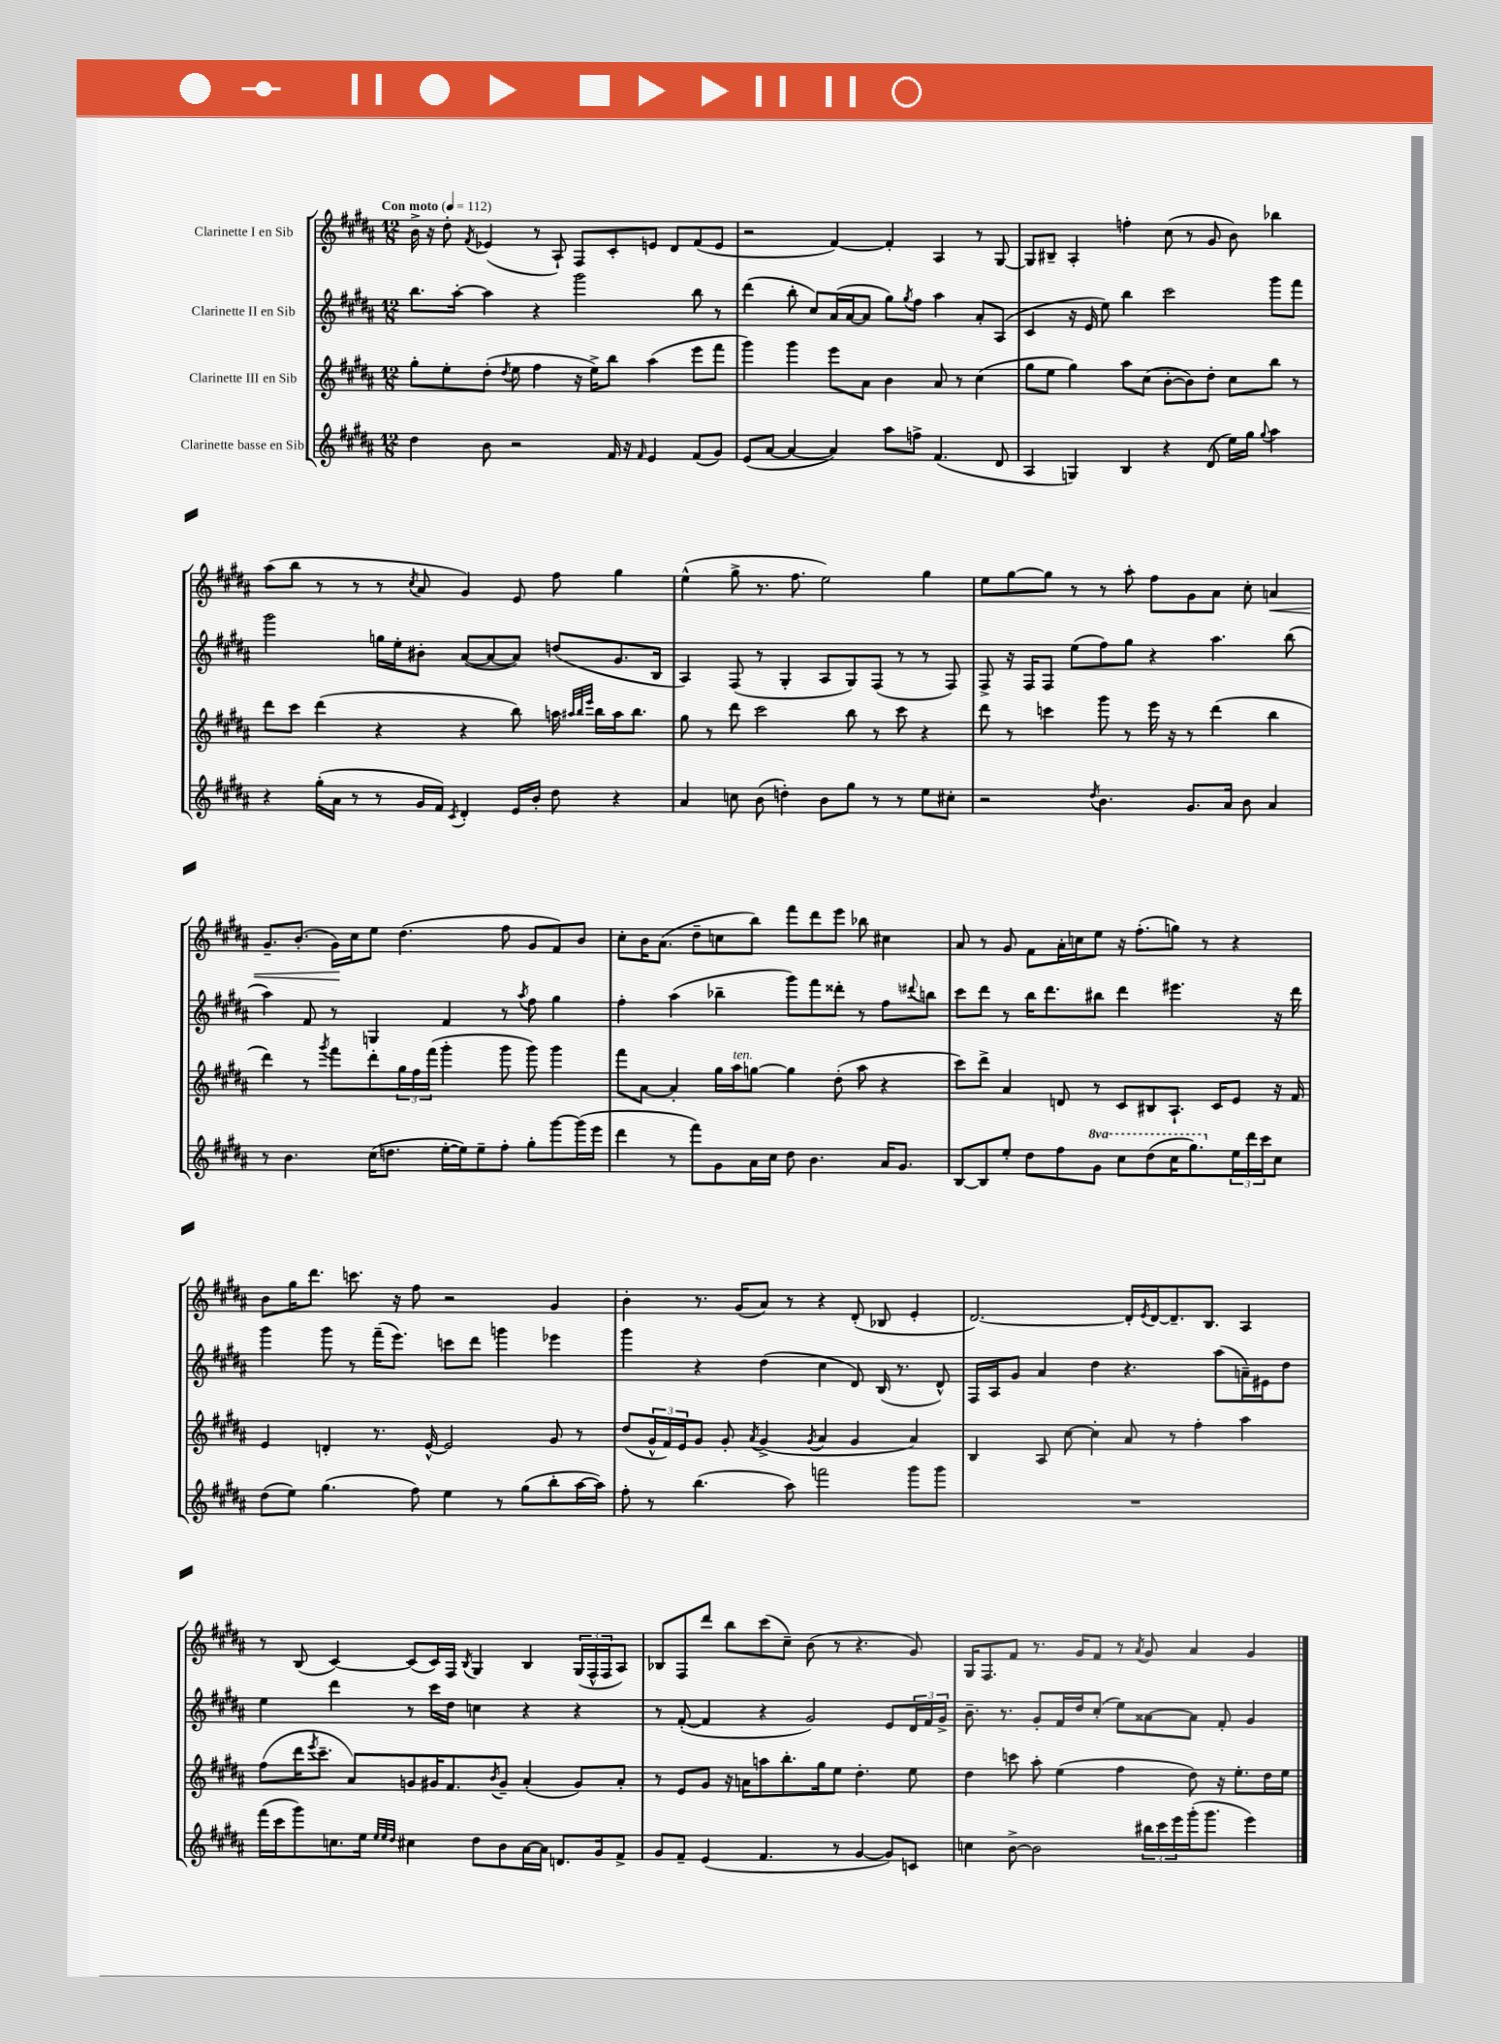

**kern	**kern	**kern	**kern
*staff4	*staff3	*staff2	*staff1
*clefG2	*clefG2	*clefG2	*clefG2
*k[f#c#g#d#a#]	*k[f#c#g#d#a#]	*k[f#c#g#d#a#]	*k[f#c#g#d#a#]
*M12/8	*M12/8	*M12/8	*M12/8
*MM112	*MM112	*MM112	*MM112
4dd#\	8gg#'\L	8.bb\L	16b^\
.	.	.	16r
.	8ee'\	.	8dd#'\
.	.	[16aa#'\Jk	.
.	.	.	8qf#/
8b\	(8dd#'\J	4aa#\]	(4e-/
.	8qdd#/	.	.
2r	8ee\	.	.
.	4ff#\	4r	8r
.	.	.	8A#`/)
.	16r	2ggg#\	8F#/L
.	16ee^\LK)	.	.
16f#/	8bb\J	.	8c#'/
16r	.	.	.
16qqf#/	.	.	.
4e/	(4aa#\	.	8e/J
.	.	.	8d#/L
(8f#/L	8eee\L	8bb\	(8f#/
8g#/J)	8fff#\J	8r	8e/J
=	=	=	=
(8e/L	4ggg#\)	(4ddd#\	2r
[8a#/J	.	.	.
4a#/_	4ggg#\	8bb'\	.
.	.	8cc#/L)	.
4a#/])	8eee\L	(16a#/L	[4f#/)
.	.	[16a#/J	.
.	8a#\J	8a#/]J	.
8aa#\L	4b\	8gg#\L)	4f#'/]
.	.	8qgg#/	.
8ff^\J	.	8ff#\J	.
(4.f#/	8a#/	4aa#\	4A#/
.	8r	.	.
.	(4cc#\	8a#'/L	8r
8d#/	.	(8A#/J	[8G#/
=	=	=	=
4A#/	8gg#\L	4c#/	8G#/]L
.	8ee\J	.	8B#~/J
4G/)	4gg#\)	16r	4A#'/
.	.	16e/	.
.	.	8ee\)	.
4B/	8aa#\L	4bb\	4ff'\
.	(8cc#\J	.	.
4r	[8b'\L	2ccc#\	(8cc#\
.	8b\])	.	8r
(8d#/	8dd#'\J	.	8g#/
16ee\LL)	8cc#\L	.	8b\)
16gg#\JJ	.	.	.
8qqgg#/	.	.	.
4aa#\	8bb\J	8ggg#\L	4bb-\
.	8r	8fff#\J	.
=	=	=	=
4r	8ddd#\L	2ggg#\	(8aa#\L
.	8ccc#\J	.	8bb\J
(16gg#'\LL	(4ddd#\	.	8r
16a#\JJ	.	.	.
8r	.	.	8r
8r	4r	16gg\LL	8r
.	.	16ee'\J	.
.	.	.	8qcc#/
16g#/LL	.	8b#'\J	8a#/
16f#/JJ)	.	.	.
8qc#/	.	.	.
4d#'/	4r	([8a#/L	4g#/)
.	.	8a#/_	.
16e/LL	8bb\)	8a#/]J)	8e/
16b'/JJ	.	.	.
8dd#\	16aa\	(8dd/L	8ff#\
.	32qqaa#/LLL	.	.
.	32qqbb/	.	.
.	32qqeee/JJJ	.	.
.	16bb\LL	.	.
4r	16aa#\J	8.g#/	4gg#\
.	8.bb\J	.	.
.	.	16B/Jk	.
=	=	=	=
4a#/	8gg#\	4A#/)	(4ee^^\
.	8r	.	.
8cc\	8ddd#\	(8F#/	8gg#^\
(8b\	2ccc#\	8r	8.r
4dd'\)	.	4G#'/	.
.	.	.	8.ff#\
8b\L	.	8A#/L	2ee\)
8gg#\J	8bb\	8G#/)	.
8r	8r	(8F#/J	.
8r	8ccc#\	8r	.
8ee\L	4r	8r	4gg#\
8cc#'\J	.	8F#/)	.
=	=	=	=
2r	8ddd#\	8F#^/	8ee\L
.	8r	16r	[8gg#\
.	.	16F#/LK	.
.	4ccc\	8F#/J	8gg#\]J
.	.	(8ee\L	8r
8qdd#/	.	.	.
4.b\	8ggg#\	8ff#\)	8r
.	8r	8gg#\J	8aa#'\
.	16eee\	4r	8ff#\L
.	16r	.	.
8.g#/L	8r	.	8g#\
.	(4ddd#\	4.aa#\	8a#\J
16a#/Jk	.	.	.
8b\	.	.	8cc#'\
4a#/	4bb\	.	4a/
.	.	(8bb\	.
=	=	=	=
8r	4ddd#\)	4aa#\)	8.g#~/L
4.b\	.	.	.
.	.	.	(8.b'/J
.	8r	8f#/	.
.	8qggg#/	.	.
.	8fff#\L	8r	16g#\LL)
.	.	.	16cc#\J
(16cc#\LK	8ddd#'\	4G/	8ee\J
8.dd\J	.	.	.
.	24gg#\L	.	(4.dd#\
.	24ff#\	.	.
.	(24fff#\JJ	.	.
[16ee'\LL	4ggg#'\	4f#/	.
16ee\]J)	.	.	.
8ee~\	.	.	.
8ff#'\J	8ggg#\	8r	8ff#\
.	.	8qaa#/	.
8gg#'\L	8ggg#\)	8ff#\	8g#/L
[8ggg#\	4ggg#\	4gg#\	8f#/)
(16ggg#\]L	.	.	8b/J
16eee\JJ	.	.	.
=	=	=	=
4ddd#\	8fff#\L	4ff#'\	8cc#'\L
.	[8a#\J	.	16b\K
.	.	.	(8.a#\J
8r	4a#'/]	(4aa#\	.
8fff#\L)	.	.	8dd#~\L
8g#\	16gg#\LL	4bb-~\	8cc\
.	16aa#\J	.	.
16a#\L	[8gg\J	.	8bb\J)
16cc#\JJ	.	.	.
8dd#\	4gg\]	8ggg#\L)	8fff#\L
4.b\	.	8fff#\	8ddd#\
.	(8dd#'\	8ddd##'\J	8eee\J
.	8aa#\	8r	8bb-\
16a#/LK	4r	8ff#\L	4cc#\
8.g#/J	.	.	.
.	.	8qqddd#/	.
.	.	8bb\J	.
=	=	=	=
[8B/L	8ccc#\L)	8ccc#\L	8a#/
8B/]	8ddd#^\J	8ddd#\J	8r
8ee'/J	4a#/	8r	8g#/
8dd#\L	.	16bb\LK	8f#\L
.	.	8.ddd#\	.
8ff#\	8d/	.	16a#'\L
.	.	.	16cc\J
8gg#\J	8r	8bb#\J	8ee\J
8ccc#\L	8c#/L	4ddd#\	16r
.	.	.	(8.ff#'\L
(8ddd#\	8B#/	.	.
16ccc#\K	8.A#`/J	4.eee#\	8gg\J)
8.ggg#\)	.	.	.
.	.	.	8r
.	16c#/LK	.	.
24ee\L	8e/J	.	4r
24ddd#\	.	.	.
24ccc#\J	.	.	.
8cc#\J	16r	16r	.
.	16f#/	16ddd#\	.
=	=	=	=
(8dd#\L	4e/	4ggg#\	8b\L
8ee\J)	.	.	16gg#\K
.	.	.	8.ddd#\J
(4.gg#\	4d'/	8ggg#\	.
.	.	8r	8.ccc\
.	8.r	(16fff#~\LK	.
.	.	8.eee\J)	16r
8ff#\)	.	.	8ff#\
.	[16e^^/	.	.
4ee\	2e/]	8ccc\L	2r
.	.	8ddd#\J	.
8r	.	4ggg\	.
(8gg#\L	.	.	.
8bb'\	8g#/	4eee-\	4g#/
[16aa#\L	8r	.	.
16aa#\]JJ)	.	.	.
=	=	=	=
8ff#'\	(8dd#/L	4ggg#\	4b'\
8r	24g#^^/L	.	.
.	24f#/)	.	.
.	24e/J	.	.
(4.bb\	8g#/J	4r	8.r
.	8g#'/	.	.
.	.	.	(16g#/LK
.	8qa#/	.	.
.	(4g#^/	(4dd#\	8a#/J)
8aa#\)	.	.	8r
.	8qg#/	.	.
2fff\	4a#/	4cc#\	4r
.	4g#/	8d#/)	(8d#'/
.	.	(16B/	8B-/
.	.	8.r	.
8ggg#\L	4a#/)	.	4e'/
8ggg#\J	.	8d#^^/)	.
=	=	=	=
1.r	4B/	16F#/LL	[2.d#/)
.	.	16A#/J	.
.	.	8g#/J	.
.	8A#/	4a#/	.
.	[8cc#\	.	.
.	4cc#'\]	4dd#\	.
.	8a#/	4.r	16d#'/]LL
.	.	.	8qe/
.	.	.	[16d#/J
.	8r	.	8.d#~/]
.	4ff#'\	.	.
.	.	.	8.B/J
.	.	(8aa#\L	.
.	4aa#\	16a~\L)	4A#/
.	.	16e#\J	.
.	.	8dd#\J	.
=	=	=	=
(16fff#\LL	(8ff#\L	4ee\	8r
16ccc#\J	.	.	.
8ggg#\)	16ddd#\K	.	(8B/
.	8qeee/	.	.
.	8.ccc#~\J	.	.
8.cc\	.	4ddd#\	[4c#/)
.	8a#/L)	.	.
16ee\Jk	.	.	.
32qqee/LLL	.	.	.
32qqee/	.	.	.
32qqdd#/JJJ	.	.	.
4cc#\	8g/	8r	(8c#/]L
.	16g#/K	16ccc#\LL	16c#/L)
.	8.f#/	16dd#\JJ	16F#/JJ
.	.	.	8qB/
8dd#\L	.	4cc\	4G#/
.	8qb/	.	.
8b\	8g#~/J	.	.
[16a#\L	(4a#'/	4r	4B/
16a#\]JJ	.	.	.
8.d/L	.	.	.
.	8g#/L)	4r	(24G#/LL
.	.	.	24F#^^/
16g#/k	.	.	.
.	.	.	24F#/J
8f#^/J	8a#'/J	.	8A#/J)
=	=	=	=
8g#/L	8r	8r	8B-/L
8f#~/J	8e/L	([8f#'/	8F#/
(4e/	8g#/J	4f#/]	8ddd#/J
.	16r	.	8bb\L
.	16a\LK	.	.
4.f#/	8aa\	4r	(8ccc#\
.	8.bb'\	.	8cc#~\J)
.	.	2g#/)	(8b\
.	16gg#\k	.	.
8r	8ee\J	.	8r
[4g#/	4.dd#'\	.	4.r
8g#/]L)	.	8e/L	.
8c/J	8ee\	24d#/L	8g#/)
.	.	24f#/	.
.	.	24g#^/JJ	.
=	=	=	=
4cc\	4dd#\	8.b~\	16G#/LK
.	.	.	8.F#/
.	.	8.r	.
[8b^\	8ccc\	.	8f#/J
2b\]	8aa#'\	8g#'/L	8.r
.	(4ee\	16f#/L	.
.	.	16dd#/J	16g#/LK
.	.	(8cc#'/J	8f#/J
.	4ff#\	8ee\L)	8r
.	.	.	8qa#/
24bb#\LL	.	[8a##\	8g#/
24ccc#\	.	.	.
24eee\	.	.	.
(16ggg#'\J	8dd#\)	8a##\]J	4a#/
8.ggg#\J	.	.	.
.	16r	8f#'/	.
.	8.ee'\L	.	.
4eee\)	.	4g#/	4g#/
.	16dd#\L	.	.
.	16ee\JJ	.	.
==	==	==	==
*-	*-	*-	*-
